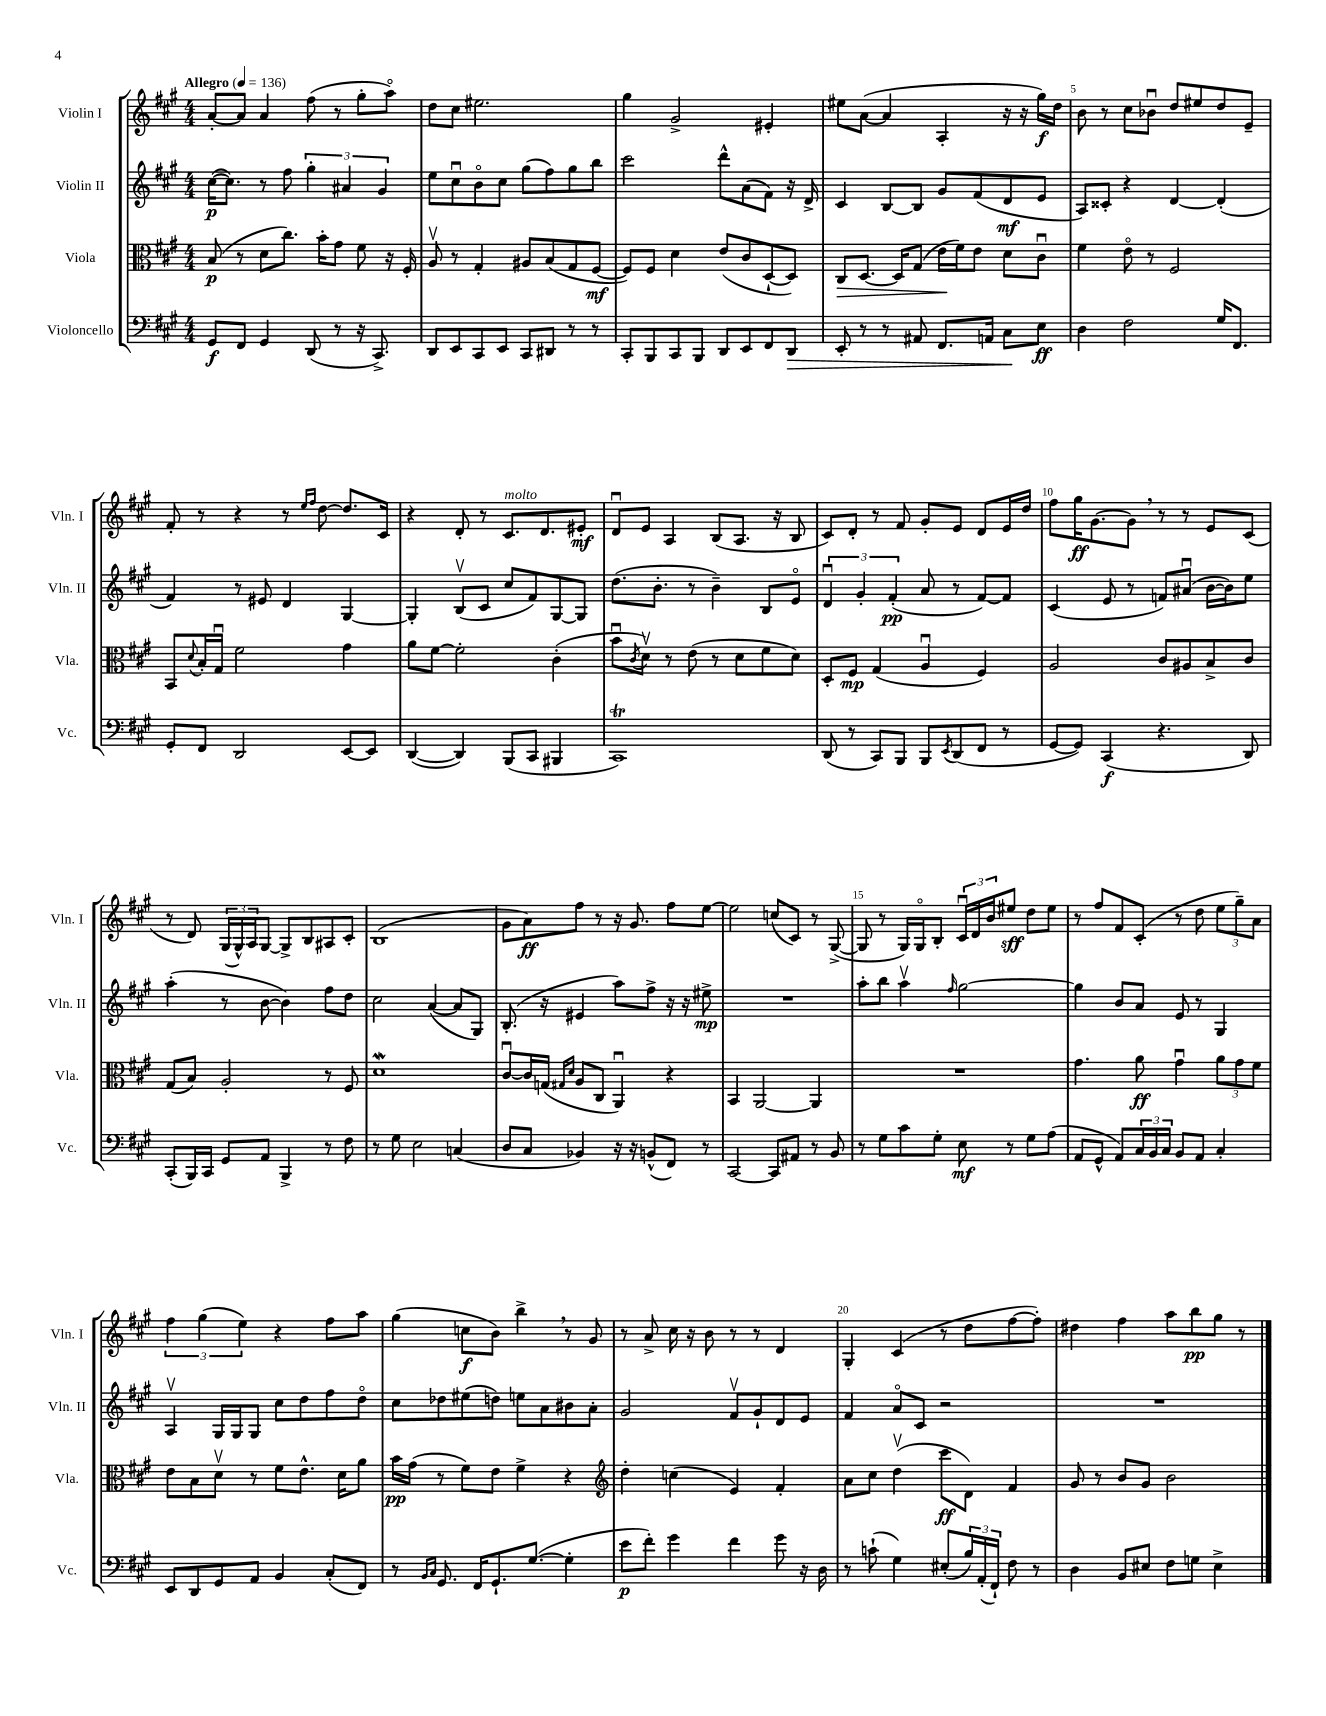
<<
\new StaffGroup <<
\new Staff = "s0" \with { instrumentName = "Violin I" shortInstrumentName = "Vln. I" } {
    \clef treble \key a \major \numericTimeSignature \time 4/4 \tempo "Allegro" 4 = 136
    a'8~-. a'8 a'4 fis''8( r8 gis''8-. a''8\flageolet) |
    d''8 cis''8 eis''2. |
    gis''4 gis'2-> eis'4-. |
    eis''8 a'8~( a'4 a4-. r16 r16 gis''16\f) d''16 |
    b'8 r8 cis''8 bes'8\downbow d''8 eis''8 d''8 e'8-- |
    fis'8-. r8 r4 r8 \grace { e''16 fis''16 } d''8~ d''8. cis'16 |
    r4 d'8-. r8 cis'8.^\markup { \italic "molto" } d'8. eis'8-.\mf |
    d'8\downbow e'8 a4 b8( a8. r16 b8 |
    cis'8) d'8-. r8 fis'8 gis'8-. e'8 d'8 e'16 d''16 |
    fis''8 gis''16\ff gis'8.~ gis'8 \breathe r8 r8 e'8 cis'8( |
    r8 d'8) \tuplet 3/2 { gis16( gis16-^) a16 } gis8~ gis8-> b8 ais8 cis'8-. |
    b1( |
    gis'8 a'8\ff) fis''8 r8 r16 gis'8. fis''8 e''8~ |
    e''2 c''8( cis'8) r8 gis8~->( |
    gis8 r8 gis16) gis16\flageolet b8-. \tuplet 3/2 { cis'16\downbow d'16 b'16 } eis''8\sff d''8 eis''8 |
    r8 fis''8 fis'8 cis'8-.( r8 d''8 \tuplet 3/2 { e''8 gis''8--) a'8 } |
    \tuplet 3/2 { fis''4 gis''4( e''4) } r4 fis''8 a''8 |
    gis''4( c''8\f b'8) b''4-> \breathe r8 gis'8 |
    r8 a'8-> cis''16 r16 b'8 r8 r8 d'4 |
    gis4-. cis'4( r8 d''8 fis''8~ fis''8-.) |
    dis''4 fis''4 a''8 b''8\pp gis''8 r8 \bar "|." |
}
\new Staff = "s1" \with { instrumentName = "Violin II" shortInstrumentName = "Vln. II" } {
    \clef treble \key a \major \numericTimeSignature \time 4/4
    cis''16~\p( cis''8.) r8 fis''8 \tuplet 3/2 { gis''4-. ais'4 gis'4 } |
    e''8 cis''8\downbow b'8\flageolet cis''8 gis''8( fis''8) gis''8 b''8 |
    cis'''2 d'''8-^ a'8( fis'8) r16 d'16-> |
    cis'4 b8~ b8 gis'8 fis'8( d'8\mf e'8 |
    a8) cisis'8-. r4 d'4~ d'4-.( |
    fis'4) r8 eis'8 d'4 gis4~ |
    gis4-. b8\upbow( cis'8 cis''8 fis'8) gis8~ gis8 |
    d''8.( b'8.-. r8 b'4--) b8 e'8\flageolet |
    \tuplet 3/2 { d'4\downbow gis'4-. fis'4-.\pp( } a'8 r8 fis'8~) fis'8 |
    cis'4( e'8 r8 f'8) ais'8\downbow( b'16~ b'16) e''8 |
    a''4-.( r8 b'8~ b'4) fis''8 d''8 |
    cis''2 a'4~( a'8 gis8) |
    b8.-.( r16 eis'4 a''8) fis''8-> r16 r16 eis''8->\mp |
    R1 |
    a''8-. b''8 a''4\upbow \grace { fis''16 } gis''2~ |
    gis''4 b'8 a'8 e'8 r8 gis4 |
    a4\upbow gis16 gis16 gis8 cis''8 d''8 fis''8 d''8\flageolet |
    cis''8 des''8 eis''8( d''8) e''8 a'8 bis'8 a'8-. |
    gis'2 fis'8\upbow gis'8-! d'8 e'8 |
    fis'4 a'8\flageolet cis'8 r2 |
    R1 \bar "|." |
}
\new Staff = "s2" \with { instrumentName = "Viola" shortInstrumentName = "Vla." } {
    \clef alto \key a \major \numericTimeSignature \time 4/4
    b8\p( r8 d'8 cis''8.) b'16-. gis'8 fis'8 r16 fis16-. |
    a8\upbow r8 gis4-. ais8 b8( gis8 fis8~\mf |
    fis8) fis8 d'4 e'8( cis'8 d8~-! d8) |
    cis8\> d8.~ d16 gis8( e'16\! fis'16) e'8 d'8 cis'8\downbow |
    fis'4 e'8\flageolet r8 fis2 |
    b,8 \appoggiatura { d'8 } b16-. gis16\downbow fis'2 gis'4 |
    a'8 fis'8~ fis'2-. cis'4-.( |
    b'8\downbow \acciaccatura { cis'8 } d'8\upbow) r8 e'8( r8 d'8 fis'8 d'8) |
    d8-. fis8\mp gis4( a4\downbow fis4) |
    a2 cis'8 ais8 b8-> cis'8 |
    gis8( b8) a2-. r8 fis8 |
    d'1\mordent |
    cis'8~\downbow cis'16 g16( \grace { gis16 d'16 } a8 cis8 a,4\downbow) r4 |
    b,4 a,2~ a,4 |
    R1 |
    gis'4. a'8\ff gis'4\downbow \tuplet 3/2 { a'8 gis'8 fis'8 } |
    e'8 b8 d'8\upbow r8 fis'8 e'8.-^ d'16 a'8 |
    b'16\pp gis'16( r8 fis'8) e'8 fis'4-> r4 |
    \clef treble d''4-. c''4( e'4) fis'4-. |
    a'8 cis''8 d''4\upbow( cis'''8\ff d'8) fis'4 |
    gis'8 r8 b'8 gis'8 b'2 \bar "|." |
}
\new Staff = "s3" \with { instrumentName = "Violoncello" shortInstrumentName = "Vc." } {
    \clef bass \key a \major \numericTimeSignature \time 4/4
    gis,8\f fis,8 gis,4 d,8( r8 r16 cis,8.->) |
    d,8 e,8 cis,8 e,8 cis,8 dis,8 r8 r8 |
    cis,8-. b,,8 cis,8 b,,8 d,8 e,8 fis,8 d,8\> |
    e,8-. r8 r8 ais,8 fis,8. a,16 cis8\! e8\ff |
    d4 fis2 gis16 fis,8. |
    gis,8-. fis,8 d,2 e,8~ e,8 |
    d,4~( d,4) b,,8( cis,8 bis,,4 |
    cis,1\trill) |
    d,8( r8 cis,8) b,,8 b,,8 \acciaccatura { e,8 } d,8( fis,8 r8 |
    gis,8~ gis,8) cis,4\f( r4. d,8) |
    cis,8-.( b,,16) cis,16 gis,8 a,8 b,,4-> r8 fis8 |
    r8 gis8 e2 c4( |
    d8 cis8 bes,4) r16 r16 b,8-^( fis,8) r8 |
    cis,2~ cis,8 ais,8 r8 b,8 |
    r8 gis8 cis'8 gis8-. e8\mf r8 gis8 a8( |
    a,8 gis,8-^ a,8) \tuplet 3/2 { cis16 b,16 cis16 } b,8 a,8 cis4-. |
    e,8 d,8 gis,8 a,8 b,4 cis8-.( fis,8) |
    r8 \grace { b,16 cis16 } gis,8. fis,16 gis,8.-! gis8.~( gis4-. |
    e'8\p fis'8-.) gis'4 fis'4 gis'8 r16 d16 |
    r8 c'8-!( gis4) eis8-.( \tuplet 3/2 { b16) a,16-.( fis,16-!) } fis8 r8 |
    d4 b,8 eis8 fis8 g8 eis4-> \bar "|." |
}
>>
>>
\layout { \context { \Score \override BarNumber.break-visibility = ##(#f #t #t) barNumberVisibility = #(every-nth-bar-number-visible 5) } }
